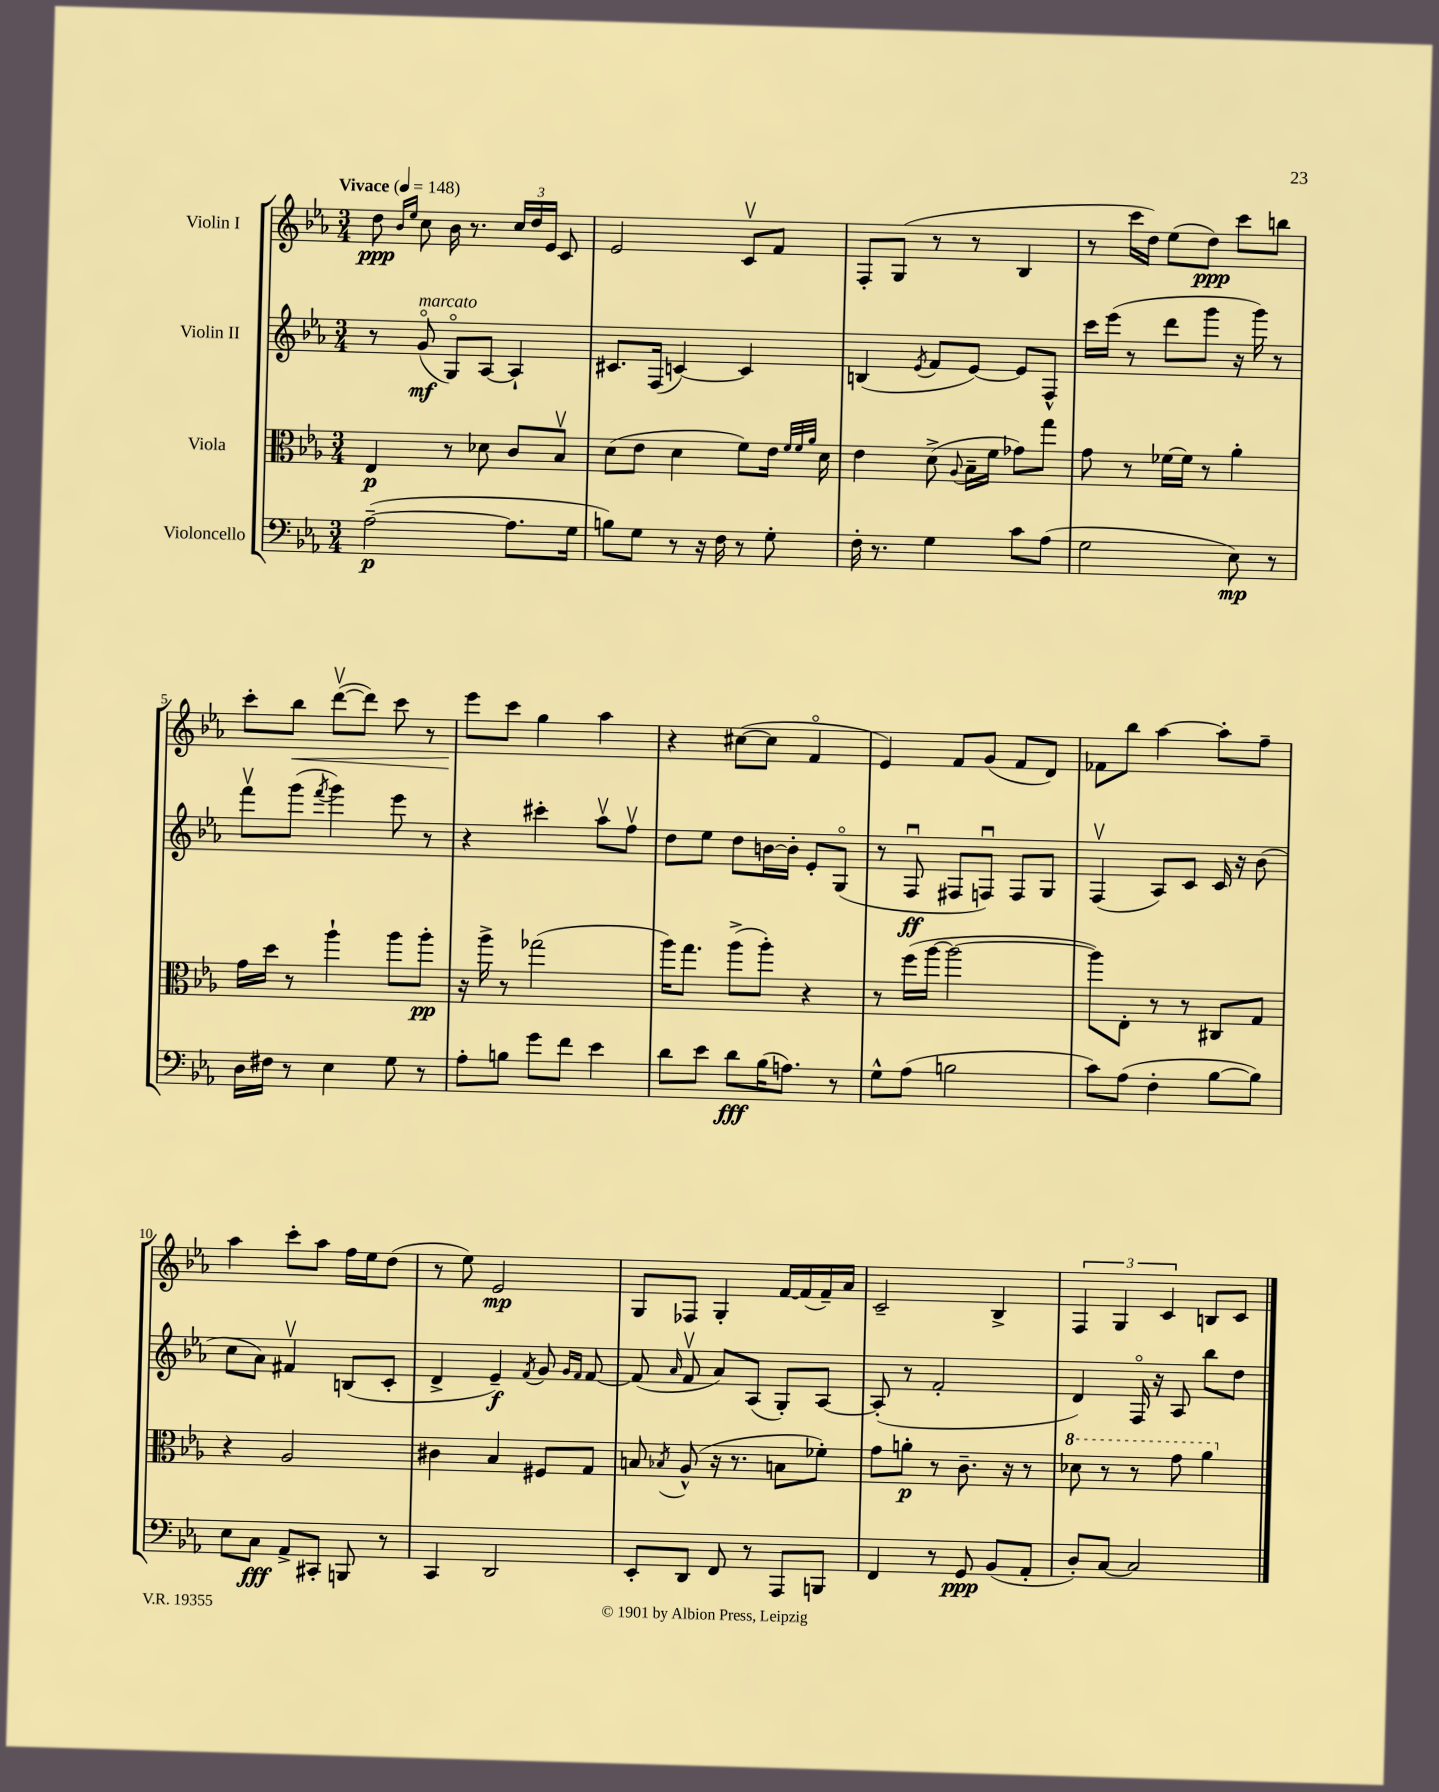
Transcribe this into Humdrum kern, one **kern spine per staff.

**kern	**kern	**kern	**kern
*staff4	*staff3	*staff2	*staff1
*clefF4	*clefC3	*clefG2	*clefG2
*k[b-e-a-]	*k[b-e-a-]	*k[b-e-a-]	*k[b-e-a-]
*M3/4	*M3/4	*M3/4	*M3/4
*MM148	*MM148	*MM148	*MM148
([2A-~\	4E-/	8r	8dd\
.	.	.	16qqb-/LL
.	.	.	16qqee-/JJ
.	.	(8go/	8cc\
.	8r	8Go/L)	16b-\
.	.	.	8.r
.	8d-\	[8A-/J	.
8.A-\]L	8c/L	4A-`/]	24cc/LL
.	.	.	24dd/
.	.	.	24e-/JJ
.	8B-v/J	.	8c/
16G\Jk	.	.	.
=	=	=	=
8B\L)	(8d\L	8.c#/L	2e-/
8G\J	8e-\J	.	.
.	.	(16F/Jk	.
8r	4d\	[4c/)	.
16r	.	.	.
16F\	.	.	.
8r	8f\L)	4c/]	8cv/L
8G'\	16e-\Jk	.	8f/J
.	32qqf/LLL	.	.
.	32qqf/	.	.
.	32qqa-/JJJ	.	.
.	16d\	.	.
=	=	=	=
16F'\	4e-\	(4B/	8F'/L
8.r	.	.	.
.	.	.	(8G/J
.	.	8qe-/	.
4G\	(8d^\	8f/L	8r
.	8qqA-/	.	.
.	16B-~\LL	[8e-/J)	8r
.	16f\JJ	.	.
8c\L	8g-\L)	8e-/]L	4B-/
(8A-\J	8gg\J	8F^^/J	.
=	=	=	=
2G\	8g\	16ccc\LL	8r
.	.	(16eee-\JJ	.
.	8r	8r	16ccc\LL
.	.	.	16dd\JJ)
.	[16f-\LL	8ddd\L	(8ee-\L
.	16f-\]JJ	.	.
.	8r	8ggg\J	8dd\J)
8E-\)	4a-'\	16r	8ccc\L
.	.	16ggg\)	.
8r	.	8r	8bb\J
=	=	=	=
16D\LL	16g\LL	8fffv\L	8ccc'\L
16F#\JJ	16dd\JJ	.	.
8r	8r	(8ggg\J	8bb-\J
.	.	8qfff/	.
4E-\	4aa-`\	4ggg\)	([8dddv\L
.	.	.	8ddd\]J)
8G\	8aa-\L	8eee-\	8ccc\
8r	8aa-'\J	8r	8r
=	=	=	=
8A-'\L	16r	4r	8eee-\L
.	16aa-^\	.	.
8B\J	8r	.	8ccc\J
8g\L	(2gg-\	4ccc#'\	4gg\
8f\J	.	.	.
4e-\	.	8aa-v\L	4aa-\
.	.	8ffv\J	.
=	=	=	=
8d\L	16aa-\LK)	8dd\L	4r
.	8.gg\J	.	.
8e-\J	.	8ee-\J	.
8d\L	(8aa-^\L	8dd\L	([8cc#\L
(16B-\K	8aa-'\J)	[16b\L	8cc#\]J
8.A\J)	.	16b'\]JJ	.
.	4r	8e-'/L	4fo/
8r	.	(8Go/J	.
=	=	=	=
8G^^\L	8r	8r	4e-/)
(8A-\J	(16ff\LL	8Fu/	.
.	[16aa-\JJ	.	.
2B\	2aa-\_	8F#/L	8f/L
.	.	8Fu/J)	(8g/J
.	.	8F/L	8f/L
.	.	8G/J	8d/J)
=	=	=	=
8c\L)	8aa-\]L)	(4Fv/	8f-\L
(8A-\J	8E-'\J	.	8bb-\J
4F'\	8r	8A-/L)	[4aa-\
.	8r	8c/J	.
[8B-\L	8C#/L	16c/	8aa-'\]L
.	.	16r	.
8B-\]J)	8G/J	(8b-\	8ff~\J
=	=	=	=
8E-\L	4r	8cc\L	4aa-\
8C\J	.	8a-\J)	.
8AA-^/L	2A-/	4f#v/	8ccc'\L
8CC#'/J	.	.	8aa-\J
8BBB/	.	(8B/L	16ff\LL
.	.	.	16ee-\J
8r	.	8c'/J	(8dd\J
=	=	=	=
4CC/	4c#\	4d^/	8r
.	.	.	8ee-\)
2DD/	4B-/	4e-~/)	2e-/
.	.	8qf/	.
.	8F#/L	8g/	.
.	.	16qqg/LL	.
.	.	16qqf/JJ	.
.	8G/J	[8f/	.
=	=	=	=
8EE-'/L	8B/	(8f/]	8G/L
.	8qB-/	16qqa-/	.
8DD/J	(8A-^^/	8fv/	8F-/J
8FF/	16r	8a-/L)	4G'/
.	8.r	.	.
8r	.	(8A-/J	.
8AAA-/L	8B\L	8G'/L)	[16f/LL
.	.	.	(16f/]
8BBB/J	8f-'\J)	[8A-/J	16f~/)
.	.	.	16a-/JJ
=	=	=	=
4FF/	8g\L	(8A-'/]	2c~/
.	8a'\J	8r	.
8r	8r	2f'/	.
8GG/	8.c~\	.	.
(8BB-/L	.	.	4B-^/
.	16r	.	.
8AA-'/J	8r	.	.
=	=	=	=
8D'/L)	8dd-\	4d/)	6F/
[8C/J	8r	.	.
.	.	.	6G/
2C/]	8r	16Fo/	.
.	.	16r	.
.	.	.	6c/
.	8gg\	8A-/	.
.	4aa-\	8bb-\L	8B/L
.	.	8dd\J	8c/J
==	==	==	==
*-	*-	*-	*-
